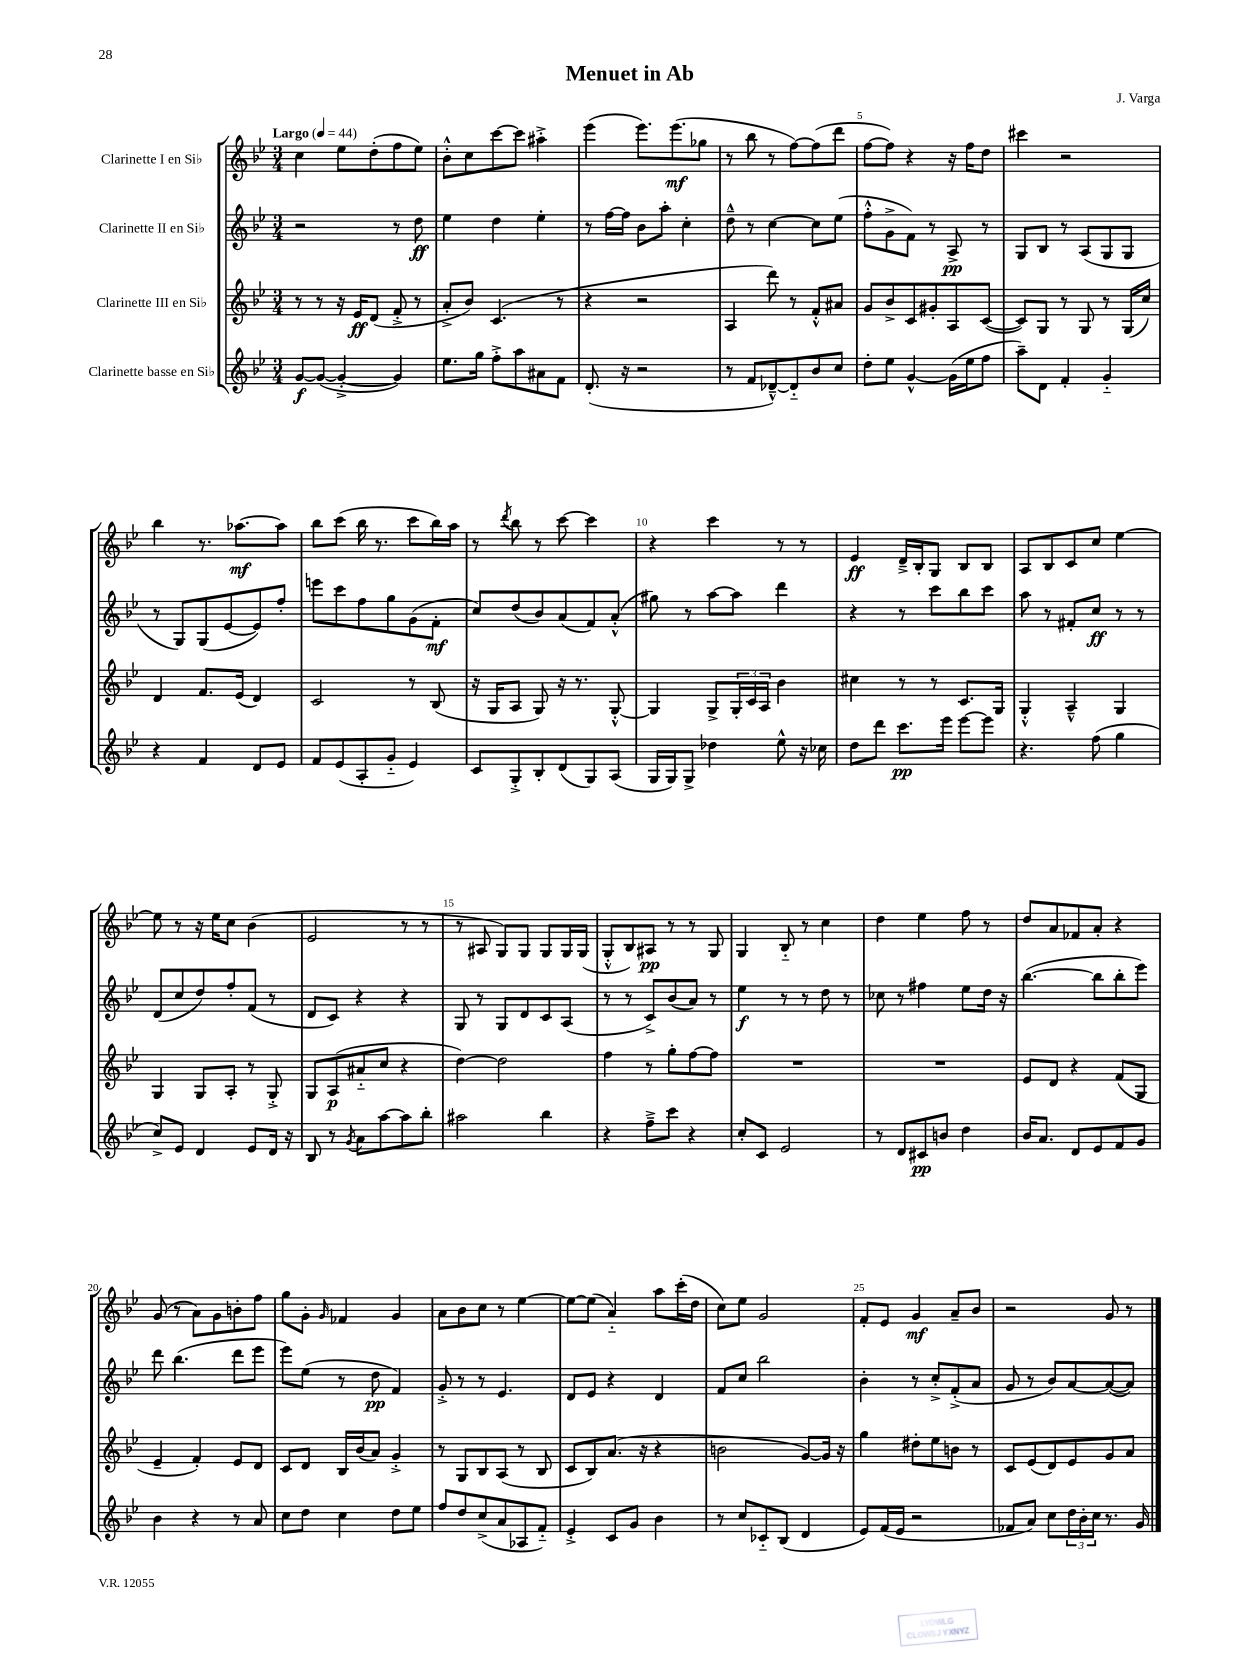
\header { title = "Menuet in Ab" composer = "J. Varga" }
<<
\new StaffGroup <<
\new Staff = "s0" \with { instrumentName = "Clarinette I en Sib" } {
    \clef treble \key bes \major \numericTimeSignature \time 3/4 \tempo "Largo" 4 = 44
    c''4 ees''8 d''8-.( f''8 ees''8) |
    bes'8-.-^ c''8 c'''8~ c'''8 ais''4-.-> |
    ees'''4( ees'''8.) ees'''8.\mf( ges''8 |
    r8 bes''8 r8 f''8~) f''8( d'''8 |
    f''8~ f''8) r4 r16 f''16 d''8 |
    cis'''4 r2 |
    bes''4 r8. aes''8.~\mf aes''8 |
    bes''8 c'''8( bes''16 r8. c'''8 bes''16) a''16 |
    r8 \acciaccatura { d'''8 } bes''8 r8 c'''8~ c'''4 |
    r4 c'''4 r8 r8 |
    ees'4\ff d'16---> bes16-. g8 bes8 bes8 |
    a8 bes8 c'8 c''8 ees''4~ |
    ees''8 r8 r16 ees''16 c''8 bes'4( |
    ees'2 r8 r8 |
    r8 ais8 g8) g8 g8 g16 g16( |
    g8-.-^ bes8) ais8\pp r8 r8 g8 |
    g4 bes8-_ r8 c''4 |
    d''4 ees''4 f''8 r8 |
    d''8 a'8 fes'8 a'8-. r4 |
    g'8( r8 a'8) g'8 b'8-. f''8 |
    g''8 g'8-. \grace { g'16 } fes'4 g'4 |
    a'8 bes'8 c''8 r8 ees''4~ |
    ees''8~ ees''8( a'4-_) a''8 c'''16-.( d''16 |
    c''8) ees''8 g'2 |
    f'8-. ees'8 g'4\mf a'8-- bes'8 |
    r2 g'8 r8 \bar "|." |
}
\new Staff = "s1" \with { instrumentName = "Clarinette II en Sib" } {
    \clef treble \key bes \major \numericTimeSignature \time 3/4
    r2 r8 d''8\ff |
    ees''4 d''4 ees''4-. |
    r8 f''16~ f''16 bes'8 a''8-. c''4-. |
    d''8---^ r8 c''4~ c''8 ees''8( |
    f''8-.-^ g'8-> f'8) r8 a8->\pp r8 |
    g8 bes8 r8 a8( g8 g8 |
    r8 g8) g8( ees'8~ ees'8) f''8-. |
    e'''8 c'''8 f''8 g''8 g'8( f'8-.\mf |
    c''8) d''8( bes'8) a'8( f'8) a'8-.-^( |
    gis''8) r8 a''8~ a''8 d'''4 |
    r4 r8 c'''8 bes''8 c'''8 |
    a''8 r8 fis'8-. c''8\ff r8 r8 |
    d'8( c''8 d''8) f''8-. f'8( r8 |
    d'8 c'8) r4 r4 |
    g8 r8 g8 d'8 c'8 a8( |
    r8 r8 c'8->) bes'8( a'8) r8 |
    ees''4\f r8 r8 d''8 r8 |
    ces''8 r8 fis''4 ees''8 d''16 r16 |
    bes''4.~( bes''8 bes''8-. ees'''8) |
    d'''8 bes''4.( d'''8 ees'''8 |
    ees'''8) ees''8( r8 d''8\pp f'4) |
    g'8-.-> r8 r8 ees'4. |
    d'8 ees'8 r4 d'4 |
    f'8 c''8 bes''2 |
    bes'4-. r8 c''8-.-> f'8-.->( a'8 |
    g'8 r8 bes'8) a'8~ a'8~( a'8) \bar "|." |
}
\new Staff = "s2" \with { instrumentName = "Clarinette III en Sib" } {
    \clef treble \key bes \major \numericTimeSignature \time 3/4
    r8 r8 r16 ees'16\ff d'8( f'8-.-> r8 |
    a'8-.-> bes'8) c'4.( r8 |
    r4 r2 |
    a4 d'''8) r8 f'8-.-^ ais'8 |
    g'8 bes'8-> c'8 gis'8-. a8 c'8~( |
    c'8) g8 r8 g8 r8 g16( c''16) |
    d'4 f'8. ees'16( d'4) |
    c'2 r8 bes8( |
    r16 g16 a8 g8) r16 r8. g8~-.-^ |
    g4 g8-> \tuplet 3/2 { g16-. c'16 a16 } bes'4 |
    cis''4 r8 r8 c'8. g16 |
    g4-.-^ a4---^ g4 |
    g4 g8 a8-. r8 g8-.-> |
    g8 a8\p( ais'8-_ c''8 r4 |
    d''4~) d''2 |
    f''4 r8 g''8-. f''8~ f''8 |
    R2. |
    R2. |
    ees'8 d'8 r4 f'8( g8 |
    ees'4-- f'4-.) ees'8 d'8 |
    c'8 d'8 bes16 bes'16( a'8) g'4-.-> |
    r8 g8 bes8 a8( r8 bes8 |
    c'8 bes8) a'8.( r16 r4 |
    b'2 g'8~) g'16 r16 |
    g''4 dis''8-. ees''8 b'8 r8 |
    c'8 ees'8( d'8) ees'8 g'8 a'8 \bar "|." |
}
\new Staff = "s3" \with { instrumentName = "Clarinette basse en Sib" } {
    \clef treble \key bes \major \numericTimeSignature \time 3/4
    g'8~\f g'8~( g'4~-.-> g'4) |
    ees''8. g''16 f''8-.-> a''8 ais'8 f'8 |
    d'8.-.( r16 r2 |
    r8 f'8 des'8~---^) des'8-_ bes'8 c''8 |
    d''8-. ees''8 g'4~-^ g'16( ees''16 f''8 |
    a''8--) d'8 f'4-. g'4-_ |
    r4 f'4 d'8 ees'8 |
    f'8 ees'8( a8-. g'8-_ ees'4) |
    c'8 g8-.-> bes8-. d'8( g8) a8( |
    g16 g16) g8-> des''4 ees''8-^ r16 ces''16 |
    d''8 d'''8 c'''8.\pp ees'''16 ees'''8~ ees'''8 |
    r4. f''8( g''4 |
    c''8->) ees'8 d'4 ees'8 d'16 r16 |
    bes8 r8 \acciaccatura { g'8 } a'8 a''8~ a''8 bes''8-. |
    ais''2 bes''4 |
    r4 f''8---> c'''8 r4 |
    c''8-. c'8 ees'2 |
    r8 d'8 cis'8\pp b'8 d''4 |
    bes'16 a'8. d'8 ees'8 f'8 g'8 |
    bes'4 r4 r8 a'8 |
    c''8 d''8 c''4 d''8 ees''8 |
    f''8 d''8 c''8->( a'8 aes8 f'8-_) |
    ees'4-.-> c'8 g'8 bes'4 |
    r8 c''8 ces'8-_ bes8( d'4 |
    ees'8) f'16( ees'16 r2 |
    fes'8 a'8) c''8 \tuplet 3/2 { d''16 bes'16-. c''16 } r8. g'16 \bar "|." |
}
>>
>>
\layout { \context { \Score \override BarNumber.break-visibility = ##(#f #t #t) barNumberVisibility = #(every-nth-bar-number-visible 5) } }
